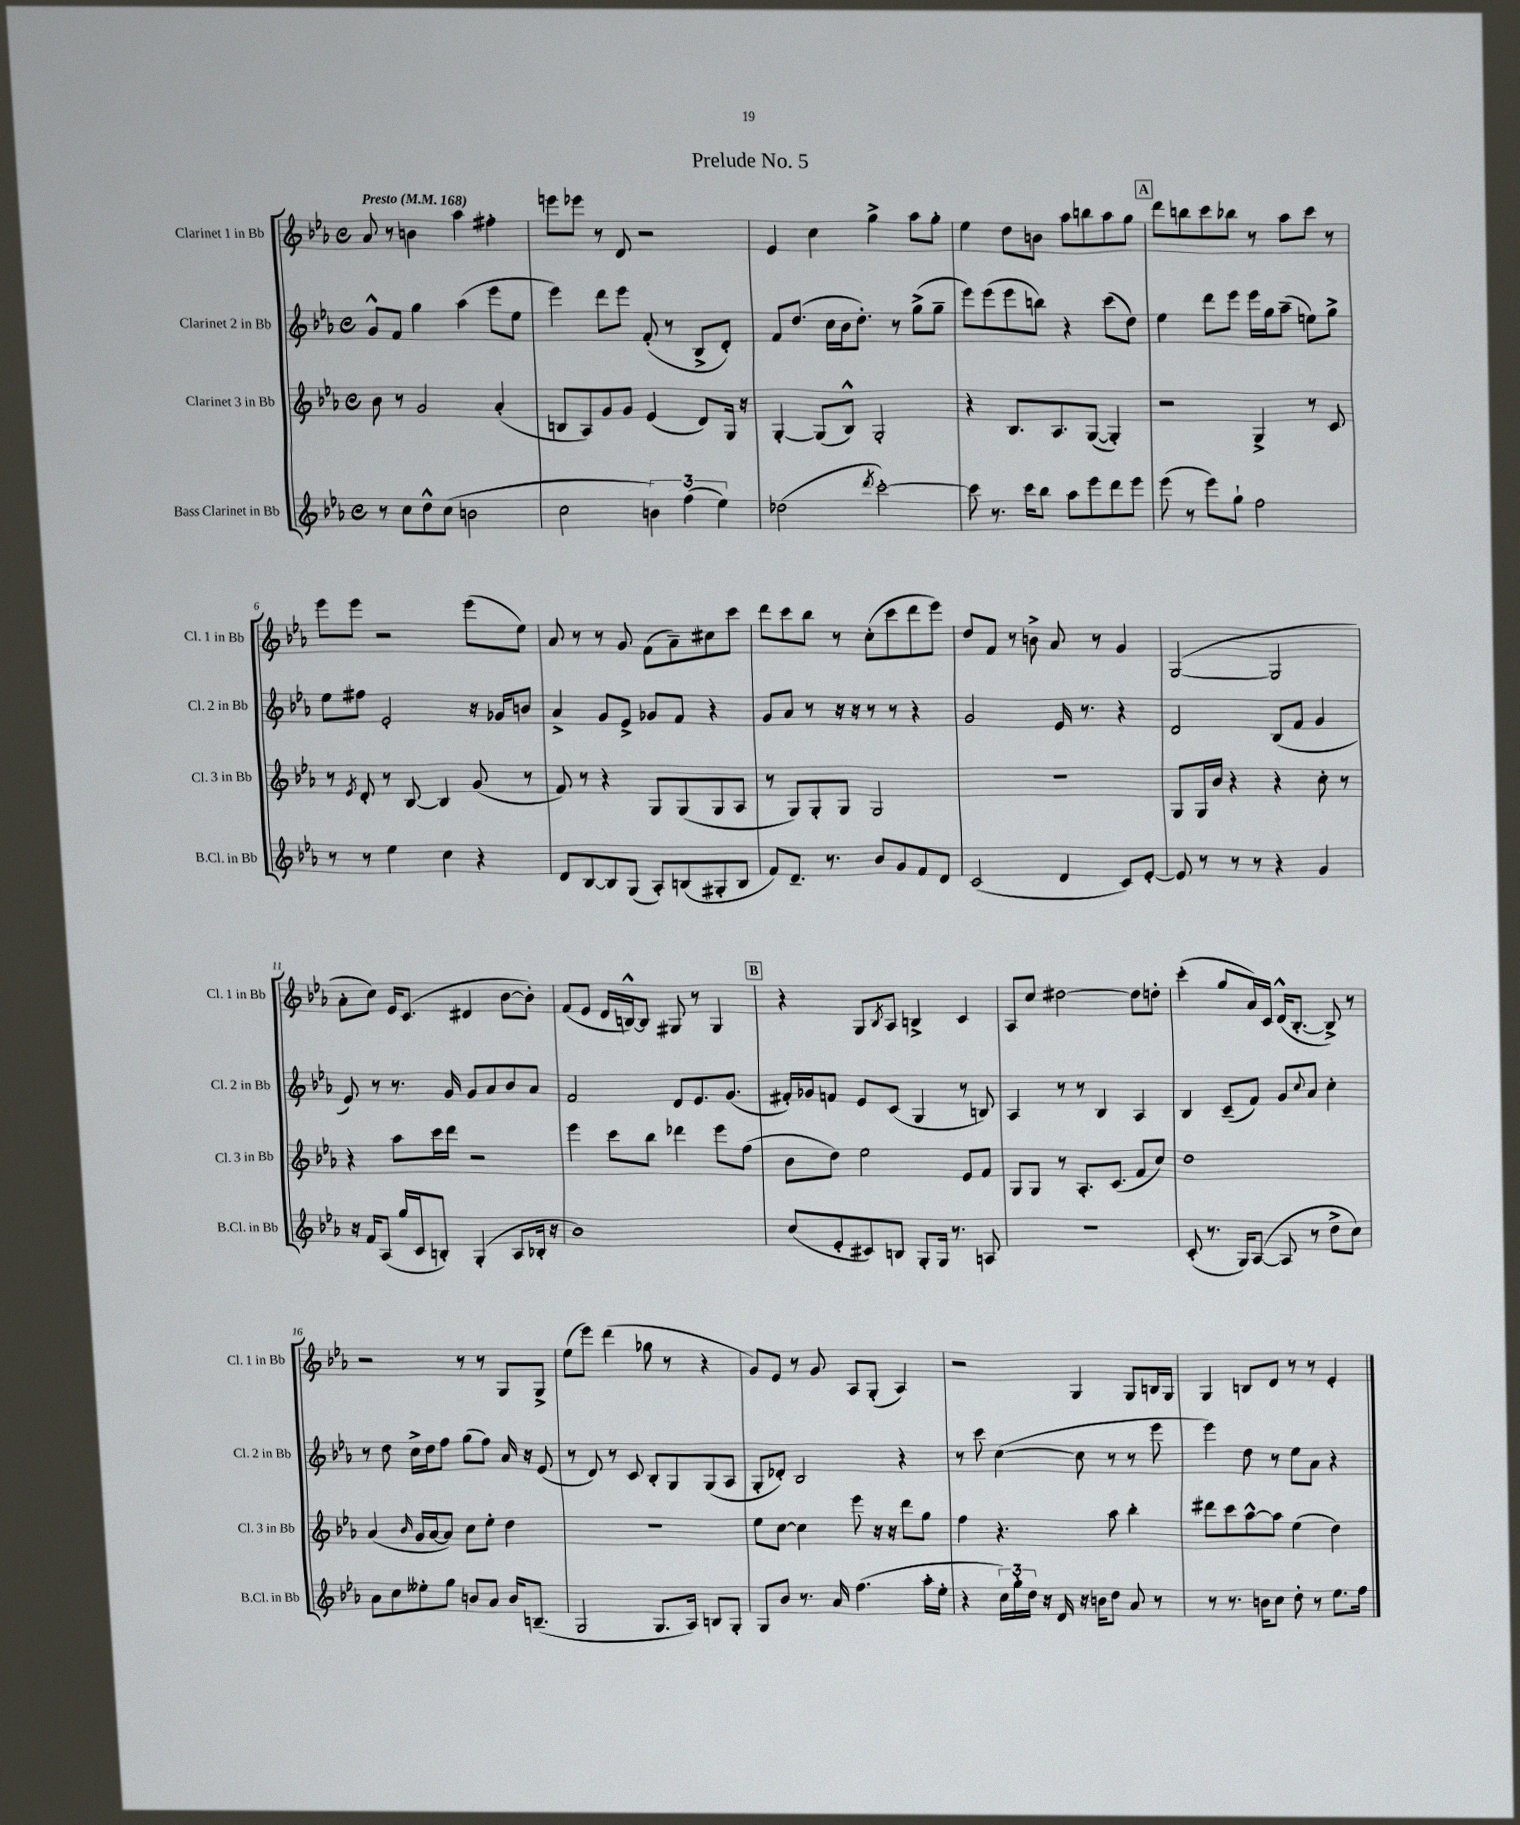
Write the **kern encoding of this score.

**kern	**kern	**kern	**kern
*staff4	*staff3	*staff2	*staff1
*clefG2	*clefG2	*clefG2	*clefG2
*k[b-e-a-]	*k[b-e-a-]	*k[b-e-a-]	*k[b-e-a-]
*M4/4	*M4/4	*M4/4	*M4/4
*met(c)	*met(c)	*met(c)	*met(c)
*MM168	*MM168	*MM168	*MM168
8r	8b-	8g^^	8a-
8cc	8r	8f	8r
8dd^^	2g	4gg	4b
(8cc	.	.	.
2b	.	(4aa-	4aa-
.	(4a-'	8eee-	4ff#'
.	.	8ee-	.
=	=	=	=
2cc	8B	4eee-)	8eee
.	8A-)	.	8eee-
.	8g	8ddd	8r
.	8g	8eee-	8d
6b)	(4e-	(8f'	2r
.	.	8r	.
(6ff	.	.	.
.	8d)	8B-^	.
6ee-)	.	.	.
.	16G	8d')	.
.	16r	.	.
=	=	=	=
(2dd-	[4G'	8f	4e-
.	.	(8.dd	.
.	(8G]	.	4cc
.	.	16cc	.
.	8B-^^)	16b-	.
.	.	8.dd')	.
8qddd	.	.	.
[2ccc')	2G'	.	4gg^
.	.	8r	.
.	.	(8gg^	8aa-
.	.	8gg~	8gg'
=	=	=	=
8ccc]	4r	8eee-)	4ee-
8.r	.	(8eee-	.
.	8.B-	8eee-	8dd
16ccc	.	.	.
8bb-	.	8bb)	8b
.	8.A-	.	.
8aa-	.	4r	8aa-
8eee-	([8G	.	8bb
8ddd	4G'])	(8ccc	8aa-
8eee-	.	8dd)	8gg
=	=	=	=
(8eee-	2r	4ee-	8ddd
8r	.	.	8bb
8eee-)	.	8ddd	8ccc
8gg`	.	8eee-	8bb-
2ff	4G^	16eee-	8r
.	.	16gg	.
.	.	(8aa-~	8aa-
.	8r	8ee)	8ccc
.	8c	8gg^	8r
=	=	=	=
8r	8r	8ee-	8eee-
.	8qe-	.	.
8r	8d'	8ff#	8eee-
4ee-	8r	2e-'	2r
.	[8B-	.	.
4cc	4B-]	.	.
4r	(8g	16r	(8eee-
.	.	16g-	.
.	8r	8b	8ee-)
=	=	=	=
8d	8f)	4a-^	8a-
[8B-	8r	.	8r
8B-]	4r	8g	8r
(8G	.	8e-^	8g
8A-')	8G	8g-	(8f
(8B	(8G	8f	8a-~)
8G#'	8G	4r	8cc#
8B	8A-	.	8ccc
=	=	=	=
8f)	8r	8g	8ddd
8.d~	8G)	8a-	8ccc
.	8G'	8r	8bb-
8.r	.	.	.
.	8G	16r	8r
.	.	16r	.
8b-	2G	8r	(8cc'
8g	.	8r	8ccc
8f	.	4r	8ddd
8d	.	.	8eee-)
=	=	=	=
(2c	1r	2g	8dd
.	.	.	8f
.	.	.	8r
.	.	.	8b^
4d	.	16e-	8a-
.	.	8.r	.
.	.	.	8r
8c)	.	4r	4g
[8e-'	.	.	.
=	=	=	=
8e-]	8G	2d	([2G
8r	16G	.	.
.	16b-	.	.
8r	4r	.	.
8r	.	.	.
4r	4r	(8B-	2G]
.	.	8f	.
4g	8cc'	4g	.
.	8r	.	.
=	=	=	=
16r	4r	8e-)	8a-'
16f	.	.	.
(8A-	.	8r	8cc)
16gg	8aa-	8.r	16e-
16c	.	.	(8.c
8B')	16ccc	.	.
.	16ddd	16g	.
(4G'	2r	8g	4d#
.	.	8a-	.
8A-	.	8b-	[8b-
16B-'	.	8a-	8b-'])
16r	.	.	.
=	=	=	=
1b-)	4eee-	2f	(8f
.	.	.	8e-
.	8ccc	.	16d
.	.	.	[16B^^)
.	8bb-	.	8B]
.	4ddd-	8d	8G#
.	.	8.e-	8r
.	8eee-	.	4G#
.	.	(8.g	.
.	(8ff	.	.
=	=	=	=
(8cc	8b-	16f#')	4r
.	.	16g-	.
8e-'	8dd)	8f	.
8c#)	2ee-	8e-	8G
.	.	.	8qB-
8B	.	(8c	8A-
8G'	.	4G	4B^
16G	.	.	.
8.r	.	.	.
.	8e-	8r	4c
8A	8f	8B)	.
=	=	=	=
1r	8G	4A-	8A-
.	8G	.	8cc
.	8r	8r	[2dd#
.	8.A-'	8r	.
.	.	4B-	.
.	(8.c	.	.
.	8f	4A-	8dd#]
.	8cc)	.	8dd'
=	=	=	=
(8c'	1dd	4B-	(4ccc'
8.r	.	.	.
.	.	(8c~	8gg
16G)	.	.	.
([8A-	.	8f)	16a-)
.	.	.	16c
8A-]	.	8g	(16d^^
.	.	.	[8.B-'
.	.	8qqcc	.
8r	.	8a-	.
8dd^	.	4cc'	8B-^])
8cc)	.	.	8r
=	=	=	=
8a-	(4a-	8r	2r
8cc	.	8dd	.
.	16qqb-	.	.
8ee--'	16g	16cc^	.
.	[16a-	16dd	.
8gg	8a-])	8ff	.
8b	8cc	(8gg	8r
8a-	8ee-'	8ff)	8r
16b	4dd	16a-	8G
(8.B~	.	16r	.
.	.	(8e-	8G^
=	=	=	=
2G	1r	8r	(8ee-
.	.	8d)	8eee-)
.	.	8r	(4ddd
.	.	8c	.
8.G	.	8B-'	8gg-
.	.	8G	8r
16A-)	.	.	.
8B	.	(8G	4r
8G'	.	8A-	.
=	=	=	=
8G	8ee-	8G'	8g)
8b-	[8cc	8d-')	8e-
8.r	4cc]	2B-	8r
.	.	.	8g
16a-	.	.	.
(4.ff	8eee-	.	8A-
.	16r	.	(8G'
.	16r	.	.
.	8ddd	4r	4A-)
16aa-'	8gg	.	.
16ee-'	.	.	.
=	=	=	=
4r	4ff	8r	2r
.	.	8ccc	.
24cc)	4.r	([4cc	.
24gg'	.	.	.
24dd	.	.	.
16r	.	.	.
16d	.	.	.
16r	.	8cc]	4G
16b	.	.	.
8dd	8aa-	8r	.
8a-	4bb-'	8r	8G
8r	.	8eee-	16B
.	.	.	16G
=	=	=	=
8r	8ddd#	4eee-)	4G
8.r	8ccc	.	.
.	[8aa-^^	8dd	8B
16b	.	.	.
8cc	8aa-]	8r	8d
8dd'	(4ee-	8ee-	8r
8r	.	8a-	8r
8.ee-	4dd)	4r	4e-'
16ff	.	.	.
==	==	==	==
*-	*-	*-	*-
